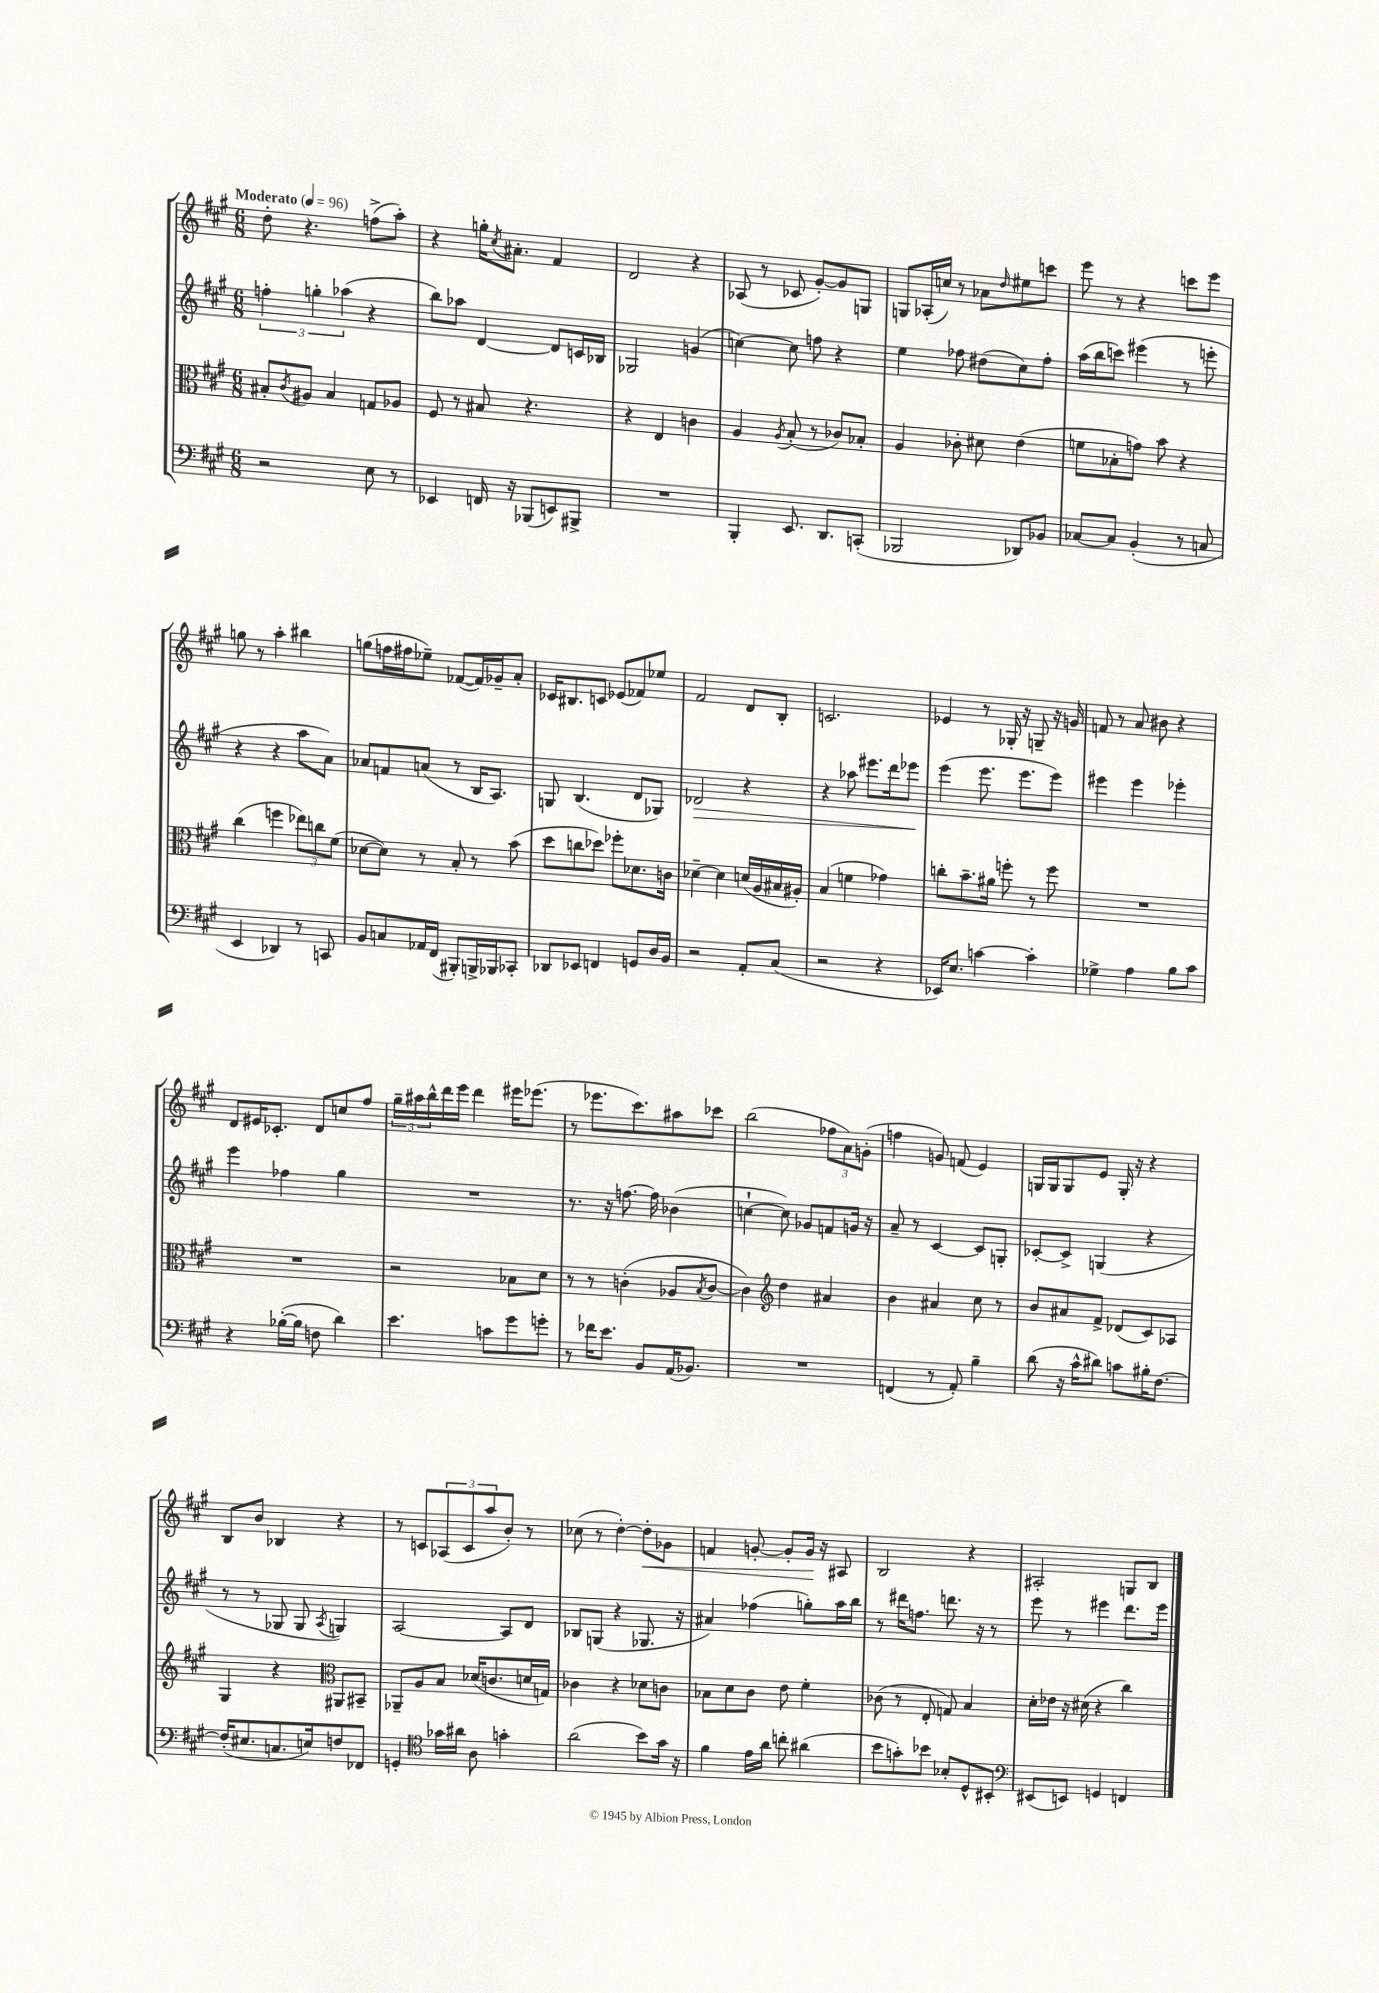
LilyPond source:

<<
\new StaffGroup <<
\new Staff = "s0" {
    \clef treble \key a \major \numericTimeSignature \time 6/8 \tempo "Moderato" 4 = 96
    d''8-. r4. f''8->( a''8-.) |
    r4 g''16-. \acciaccatura { cis''8 } ais'8.-. fis'4 |
    d'2 r4 |
    aes8( r8 ces'8 gis'8~-.) gis'8 g8 |
    g8 aes16-.( c''16) r8 aes'8 \grace { d''16 } eis''8 c'''8 |
    e'''8 r8 r4 c'''8 e'''8 |
    g''8 r8 a''4-. bis''4 |
    g''8( f''16 fis''16 ees''8--) fes'8~( fes'16) ges'16-- a'8-. |
    ces'16 bis8. c'8 ees'8( fes'8) ees''8 |
    fis'2 d'8 b8-. |
    c'2. |
    ees'4 r8 ges16-. r16 g8-- r16 g'16 |
    f'8 r8 a'8 bis'8 r4 |
    d'8 eis'16 ces'8.-. d'8 c''8 fis''8 |
    \tuplet 3/2 { gis''16-- ais''16 b''16-^ } d'''16 e'''16 d'''4 eis'''16 ees'''8.( |
    r8 ees'''8. cis'''8.) ais''8 ces'''8 |
    b''2( \tuplet 3/2 { fes''8 a'8) g'8-.( } |
    f''4 g'8) f'8( e'4) |
    g16 g16 g8 e'8 g16-. r16 r4 |
    b8 b'8 bes4 r4 |
    r8 c'8 \tuplet 3/2 { aes8( c'8 a''8 } b'8-.) r8 |
    ces''8( r8 d''4~-.) d''8-.\< ges'8 |
    f'4 g'8~-. g'8-. g'16\! r16 ais8 |
    b2 r4 |
    ais2-. g8 b8 \bar "|." |
}
\new Staff = "s1" {
    \clef treble \key a \major \numericTimeSignature \time 6/8
    \tuplet 3/2 { f''4-. g''4-. aes''4( } r4 |
    b''8) aes''8 d'4~ d'8 c'16 bes16 |
    ges2 g'4( |
    c''4~) c''8 f''8 r4 |
    e''4 fes''8 dis''8( cis''8) fes''8-. |
    a''16( b''16 c'''8) eis'''4( r8 e'''8-. |
    r4 r4 a''8 a'8) |
    aes'8 f'8 a'8( r8 b16 a8.) |
    g8 b4.( d'8 ges8) |
    des'2\> r4 |
    r4 aes''8 eis'''8. d'''16 ees'''8\! |
    e'''4( e'''8. e'''8. e'''8) |
    eis'''4 eis'''4 ees'''4-. |
    e'''4 fes''4 gis''4 |
    R2. |
    r8. r16 f''8.~ f''16 bes'4( |
    c''4~-! c''8) ges'8 f'8 g'16 r16 |
    a'8-- r8 cis'4~ cis'8 g8-. |
    ces'8~-. ces'8-> g4( r4 |
    r8 r8 ges8 ges8 \acciaccatura { a8 } g4) |
    a2~ a8 d'8 |
    bes8 g8( r4 ges8. r16 |
    ais'4) fes''4( g''8-.) a''16 b''16 |
    r8 dis'''16 f''8. d'''8. r16 r8 |
    e'''8 r8 eis'''4 d'''8. eis'''16 \bar "|." |
}
\new Staff = "s2" {
    \clef alto \key a \major \numericTimeSignature \time 6/8
    bis8-. \acciaccatura { cis'8 } ais8 bis4 g8 aes8 |
    fis8 r8 bis8 r4. |
    r4 e4 c'4 |
    a4 \acciaccatura { a8 } b8-.( r8 ces'8) bes8-. |
    a4 ces'8-. dis'8 e'4( |
    f'8 bes8-. g'8) b'8 r4 |
    cis''4( f''4 \tuplet 3/2 { ees''8) c''8 fis'8( } |
    des'8~ des'8) r8 b8-. r8 b'8( |
    d''8 c''8 des''8) fes''8-. des'8. c'16 |
    des'4~-- des'4 d'16( a16 bis16 ais16-.) |
    b4( f'4 ges'4) |
    c''8-. b'8.-- ais'16 f''8-. r8 f''8 |
    R2. |
    R2. |
    r2 bes8 d'8 |
    r8 r8 c'4-.( aes8 \acciaccatura { b8 } c'8~ |
    c'4) \clef treble d''4 ais'4 |
    b'4 ais'4 cis''8 r8 |
    b'8 ais'8 fis'8-> des'8( cis'8) aes8 |
    gis4 r4 \clef alto ais,8 bis,8-- |
    aes,8-- a8 b8 des'16( c'8. d'16 g16) |
    ces'4 r4 des'8 c'8 |
    bes8 d'8 cis'8 e'8 fis'4-. |
    ces'8( r8 e8-. g8) b4 |
    d'16-. ees'16 r16 dis'16( r4 cis''4) \bar "|." |
}
\new Staff = "s3" {
    \clef bass \key a \major \numericTimeSignature \time 6/8
    r2 e8 r8 |
    ees,4 f,16 r16 bes,,8( e,8) bis,,8-> |
    R2. |
    b,,4-. e,8. d,8. c,8-.( |
    bes,,2 des,8) bes,8 |
    ces8~ ces8 b,4-.( r8 c8 |
    e,4 des,4) r8 c,8 |
    b,8 c8 aes,16 fis,16( bis,,8-.) b,,16-> bes,,16 ces,8-. |
    des,8 ees,8 f,4 g,8 d16 b,16 |
    r2 a,8-. cis8( |
    r2 r4 |
    ees,16) e8. c'4~ c'4-. |
    ges4-> a4 b8 cis'8 |
    r4 bes16~-.( bes16 f8 d'4) |
    e'4. c'8 gis'8 g'8-. |
    r8 fes'16 e'8. b,8 a,16( bes,8.) |
    R2. |
    f,4( r8 a,8-.) b4-- |
    d'8( r16 cis'16-^ dis'8) c'8 bis16-. fis8.~ |
    fis16-.( eis8. c8. e16) f8 fes,8 |
    g,4-. \clef tenor ges'16 ais'16 a8 g'4-. |
    a'2( b'8) gis'16 r16 |
    fis'4 e'16 a'16 c''8-. ais'4( |
    b'8 g'8-.) bes'8 bes8-. d8-^ bis,8-. |
    \clef bass eis,8( e,8) g,4 f,4 \bar "|." |
}
>>
>>
\layout { \context { \Score \remove "Bar_number_engraver" } }
